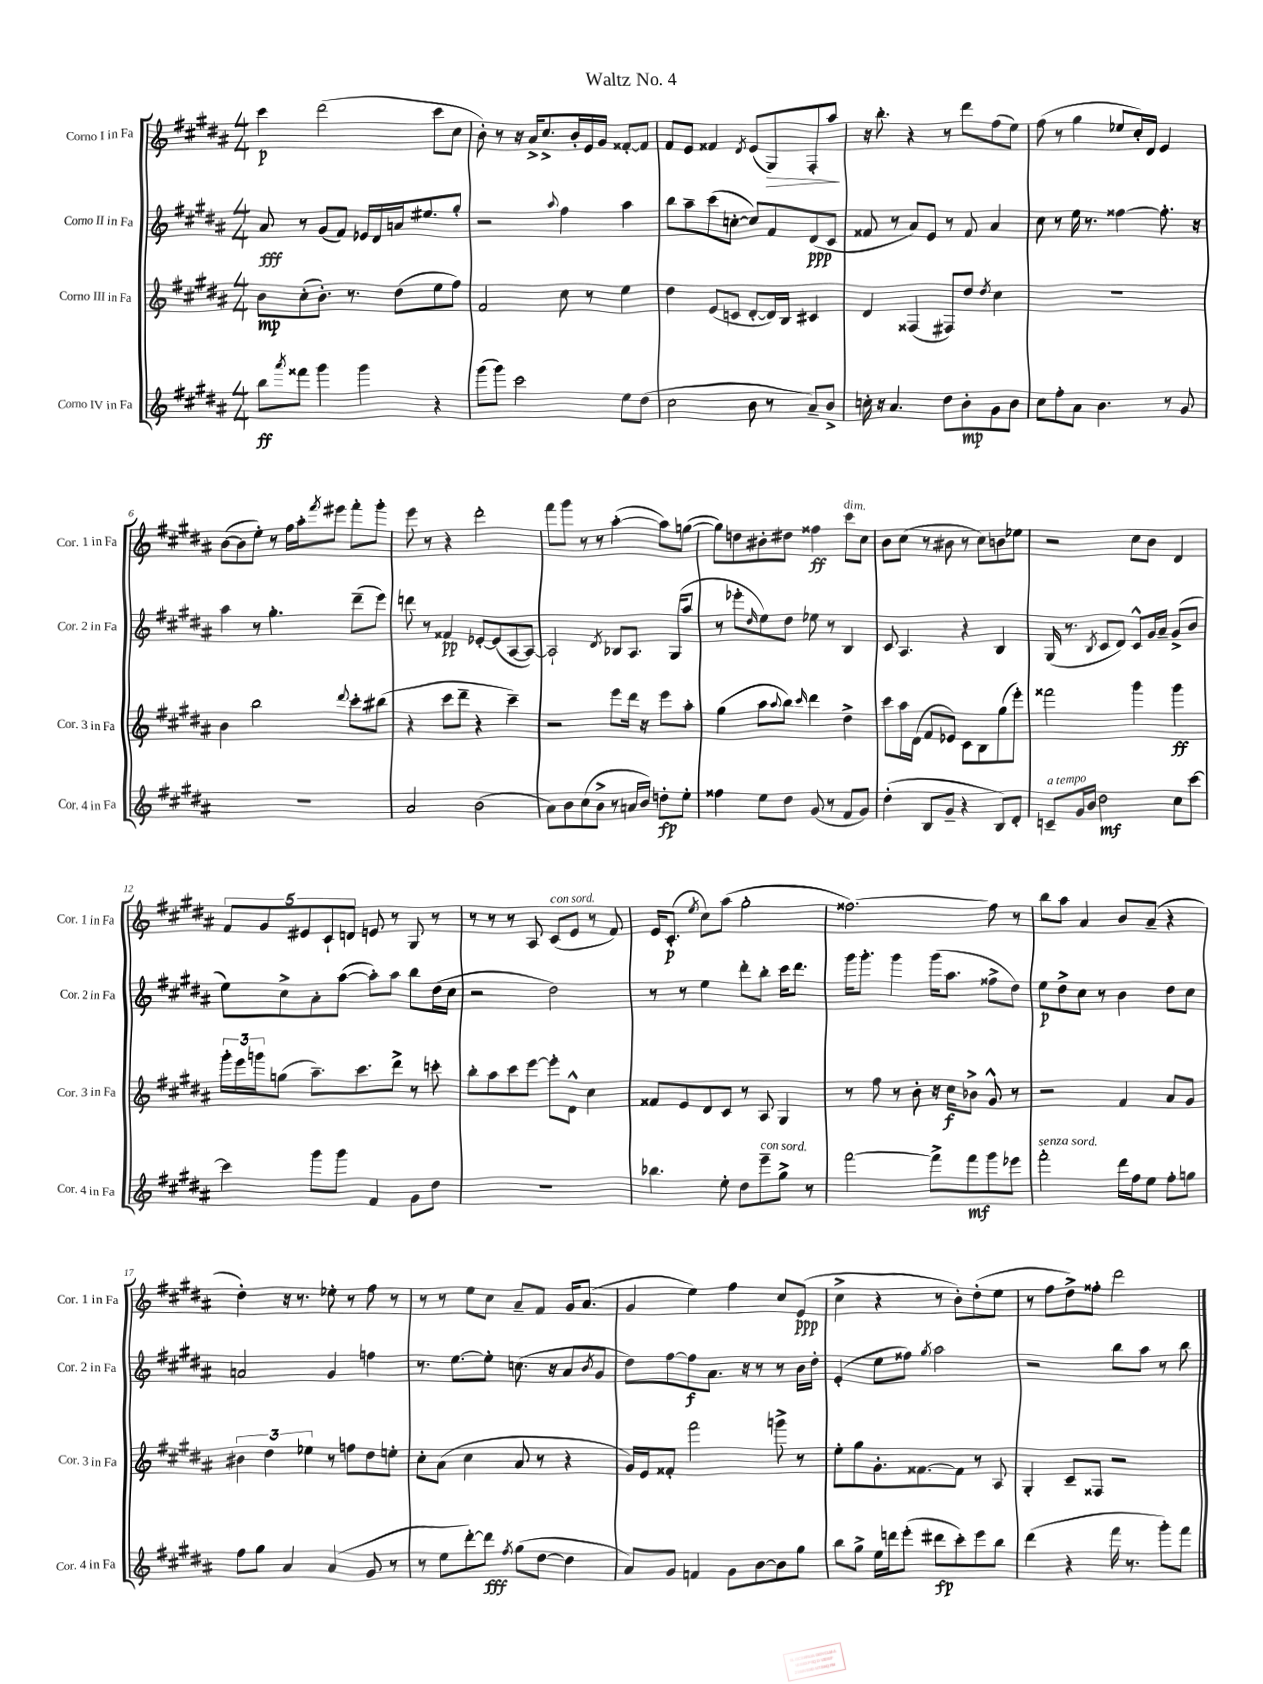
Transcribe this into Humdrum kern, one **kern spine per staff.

**kern	**kern	**kern	**kern
*staff4	*staff3	*staff2	*staff1
*clefG2	*clefG2	*clefG2	*clefG2
*k[f#c#g#d#a#]	*k[f#c#g#d#a#]	*k[f#c#g#d#a#]	*k[f#c#g#d#a#]
*M4/4	*M4/4	*M4/4	*M4/4
8bb\L	8b\L	8a#/	4ccc#\
8qaaa#/	.	.	.
8fff##\J	(8cc#'\	8r	.
4ggg#\	8.b'\J)	(8g#/L	(2ddd#\
.	.	8f#/J)	.
.	8.r	.	.
4ggg#\	.	16e-/LL	.
.	.	16d#/	.
.	(8dd#\L	16a/J	.
.	.	8.ee#/	.
4r	8ee\	.	8ccc#\L
.	8ff#\J)	8gg#'/J	8cc#\J
=	=	=	=
(8ggg#\L	2f#/	2r	8b'\)
8ggg#\J)	.	.	8r
2ccc#\	.	.	16r
.	.	.	16a#^/LK
.	.	.	8.cc#^/
.	.	8qqaa#/	.
.	8cc#\	4ff#\	.
.	.	.	16b'/L
.	8r	.	16e/
.	.	.	16g#/JJ
8ee\L	4ee\	4aa#\	[8f##'/L
(8dd#\J	.	.	8f##/]J
=	=	=	=
2cc#\	4dd#\	8bb\L	8f#/L
.	.	8aa#~\	8e/J
.	(8e/L	(8ccc#\	4f##/
.	8c/J	[8cc'\J	.
.	.	.	8qd#/
8b\	[8d#'/L	8cc/]L)	(8e/L
8r	16d#/]L)	8f#/	8G#/)
.	16B/JJ	.	.
8a#~/L)	4c#/	(8d#/	8F#'/
8b^/J	.	8c#/J	8aa#/J
=	=	=	=
16cc'\	4d#/	8f##/	16r
16r	.	.	8.bb'\
4.a#/	.	8r	.
.	(4F##/	8a#/L)	4r
.	.	8e/J	.
8dd#\L	8F#/L)	8r	8r
8b'\	8dd#/J	8f##/	8ddd#\L
.	8qdd#/	.	.
8g#\	4cc#\	4a#/	(8ff#\
8b\J	.	.	8ee\J)
=	=	=	=
8cc#\L	1r	8cc#\	(8ff#\
8ff#'\	.	8r	8r
8a#\J	.	16ee\	4gg#\
.	.	8.r	.
4.b\	.	.	.
.	.	[4ff##\	8ee-/L
.	.	.	16cc#'/L)
.	.	.	16d#/JJ
8r	.	8.ff##'\]	4e/
8g#/	.	.	.
.	.	16r	.
=	=	=	=
1r	4b\	4aa#\	([8b\L
.	.	.	8b\]
.	2bb\	8r	8ee'\J)
.	.	4.gg#'\	8r
.	.	.	16ff#\LL
.	.	.	16aa#'\J
.	.	.	8qfff#/
.	.	.	8eee#\J
.	8qqddd#/	.	.
.	8ccc#'\L	(8ddd#~\L	8fff#'\L
.	(8bb#\J	8eee\J)	8ggg#'\J
=	=	=	=
2a#/	4r	8ddd\	8eee\
.	.	8r	8r
.	8ccc#\L	4f##/	4r
.	8ddd#~\J	.	.
(2b\	4r	[8e-'/L	2ddd#'\
.	.	(8e-/]	.
.	4ccc#~\)	[8A#/	.
.	.	8A#/_J)	.
=	=	=	=
8a#\L)	2r	2A#`/]	8fff#\L
8b\	.	.	8ggg#\J
(8cc#\	.	.	8r
8b^\J	.	.	8r
.	.	8qd#/	.
8r	8eee\L	8B-/L	([4aa#'\
16a/LL	16ddd#\Jk	8.A#/J	.
16b/JJ)	16r	.	.
8dd'\L	8eee\L	.	8aa#\]L)
.	.	(16G#/LK	.
8ee'\J	8aa#'\J	8aa#/J	([8gg\J
=	=	=	=
4ff##\	(4gg#\	8r	8gg\]L)
.	.	8eee-'\L	8dd\
.	.	16qqdd#/	.
8ee\L	8aa#\L	8ee\)	8b#'\
.	8qqaa#/	.	.
8dd#\J	8bb\J)	8dd#\J	8dd#\J
.	16qqccc#/	.	.
(8g#/	4ddd#\	8ee-\	4ff##\
8r	.	8r	.
8f#/L	4dd#^\	4B/	8ccc#\L
8g#/J)	.	.	8cc#\J
=	=	=	=
(4dd#'\	8ccc#\L	8c#/	8b\L
.	16aa#\L	4.A#/	(8cc#\J
.	(16d#\JJ	.	.
8B/L	8f#/L	.	8r
8g#~/J	8e-/J)	.	8b#\
4r	8c#\L	4r	8r
.	8B\	.	8cc#\L)
8B/L)	(8gg#\	4B/	8b\
8d#'/J	8eee'\J)	.	8ee-\J
=	=	=	=
8c~/L	2fff##\	(16G#/	2r
.	.	8.r	.
16g#/L	.	.	.
16b/JJ	.	.	.
.	.	8qB/	.
2dd#\	.	8c#/L	.
.	.	8d#/J)	.
.	4ggg#\	8c#^^/L	8cc#\L
.	.	16g#/L	8b\J
.	.	16a#~/JJ	.
8cc#\L	4ggg#\	(8g#^/L	4d#/
[8ccc#\J	.	8b/J	.
=	=	=	=
4ccc#\]	24ggg#'\LL	8ee\L)	10f#/L
.	24eee\	.	.
.	24ggg\J	.	.
.	.	.	10g#/
.	(8gg\J	8cc#^\	.
.	.	.	10e#/
8ggg#\L	8.aa#~\L)	8a#'\	.
.	.	.	10c#`/
8ggg#\J	.	([8aa#\J	.
.	.	.	10d/J
.	8.ccc#\	.	.
4f#/	.	8aa#'\]L)	8e/
.	8ddd#^\J	8aa#\J	8r
8g#\L	8r	8bb\L	8G#/
8dd#\J	8ccc'\	(16dd#\L	8r
.	.	16cc#\JJ	.
=	=	=	=
1r	8bb'\L	2r	8r
.	8aa#\	.	8r
.	8ccc#\	.	8r
.	[8eee\J	.	8A#/
.	8eee'\]L	2dd#\)	(8c#/L
.	8d#^^\J	.	8e/J
.	4cc#\	.	8r
.	.	.	8f#/)
=	=	=	=
4.bb-\	8f##/L	8r	16e/LK
.	.	.	(8.c#'/J
.	8e/	8r	.
.	.	.	8qee/
.	8d#/	4ee\	8cc#\L)
8ee'\	8c#/J	.	(8aa#\J
8dd#\L	8r	8ddd#'\L	2gg#'\
8eee~\	8A#/	8bb'\J	.
8gg#^\J	4G#/	16ccc#\LK	.
.	.	8.ddd#\J	.
8r	.	.	.
=	=	=	=
[2fff#\	8r	16ggg#\LK	[2.ff##\)
.	.	8.ggg#'\J	.
.	8ff#\	.	.
.	8r	4ggg#\	.
.	8b'\	.	.
8fff#^\]L	16r	(16ggg#\LK	.
.	16cc#\LK	8.aa#\J	.
8fff#\	8b-^\J	.	.
8ggg#\	8g#^^/	8ff##^\L	8ff##\]
8eee-\J	8r	8dd#\J)	8r
=	=	=	=
2fff#'\	2r	8ee\L	8bb\L
.	.	8dd#^\	8aa#\J
.	.	8cc#\J	4a#/
.	.	8r	.
16ddd#\LL	4f#/	4b\	8b/L
16ff#\J	.	.	.
8ee\J	.	.	(8a#~/J
8ff#'\L	8a#/L	8dd#\L	4r
8gg\J	8g#/J	8cc#\J	.
=	=	=	=
8ff#\L	6b#\	2a/	4dd#'\)
8gg#\J	.	.	.
.	6dd#\	.	.
4a#/	.	.	16r
.	.	.	8.r
.	6ee-\	.	.
(4a#/	8r	4g#/	8ee-'\
.	8ff\L	.	8r
8g#/	8dd#\	4ff\	8ff#\
8r	8ee'\J	.	8r
=	=	=	=
8r	8cc#'\L	8.r	8r
8ee\L	(8a#\J	.	8r
.	.	[8.ee\L	.
[8ddd#'\)	4cc#\	.	8ee\L
8ddd#\]J	.	8ee'\]J	8cc#\J
8qff#/	.	.	.
(8gg#\L	8a#/	(8.cc\	8a#~/L
[8dd#\J	8r	.	8f#/J
.	.	16r	.
4dd#\]	4r	8a#/L	16g#/LK
.	.	.	(8.a#/J
.	.	8qb/	.
.	.	8g#/J	.
=	=	=	=
8a#/L)	16g#/LL)	8dd#\L)	4g#/
.	16e/J	.	.
8g#/J	8f##'/J	[8ff#\	.
4f/	2fff#\	8ff#\]	4ee\)
.	.	8.a#\J	.
8g#\L	.	.	4ff#\
.	.	16r	.
[8b\	.	8r	.
8b\]	8ggg^\	8r	8cc#/L
8gg#\J	8r	16b\LL	(8e/J
.	.	16dd#'\JJ	.
=	=	=	=
8bb\L	8ee'\L	(4e'/	4cc#^\
8gg#^\J	8gg#\	.	.
16ee\LL	8.g#'\	8ee\L	4r
16ddd\J	.	.	.
(8eee'\J	.	8ff##\J)	.
.	[8.f##\	.	.
.	.	8qgg#/	.
8ddd#\L	.	2aa#\	8r
8ccc#'\)	8f##\]J	.	8b'\L)
8eee\	8r	.	(8dd#'\
8bb\J	8A#/	.	8ee\J
=	=	=	=
(4ddd#\	4G#'/	2r	8r
.	.	.	8ff#\L
4r	8c#~/L	.	8dd#^\)
.	8F##/J	.	8ff##'\J
16fff#\	2r	8bb\L	2ddd#\
8.r	.	.	.
.	.	8aa#\J	.
8ggg#'\L)	.	8r	.
8fff#\J	.	8bb\	.
==	==	==	==
*-	*-	*-	*-
